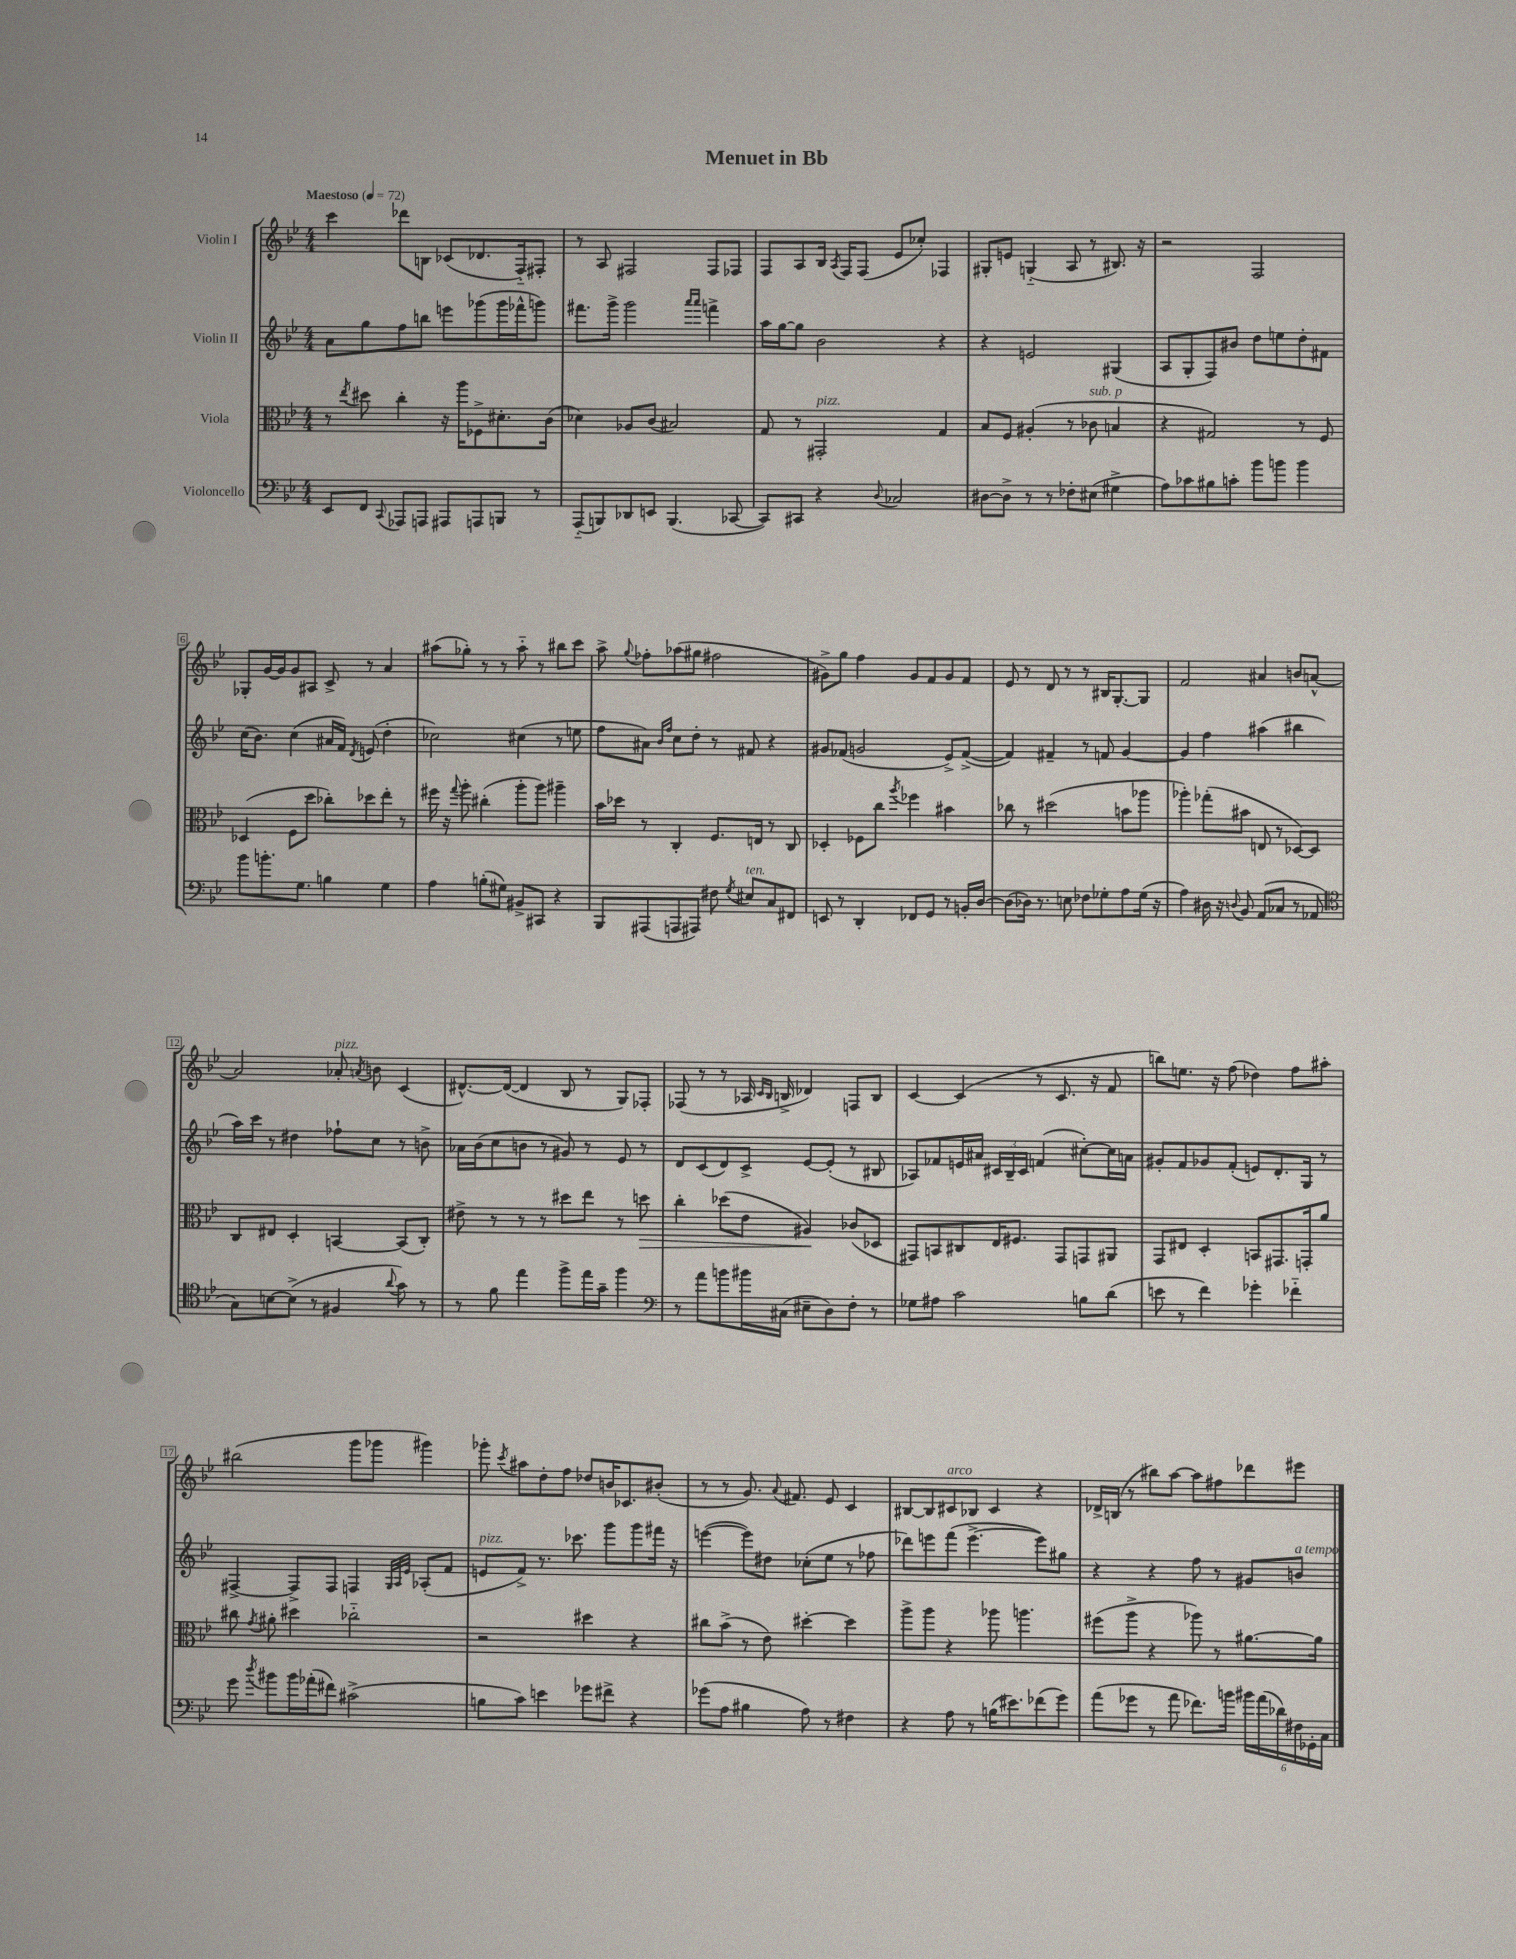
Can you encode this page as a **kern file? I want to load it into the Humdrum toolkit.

**kern	**kern	**dynam	**kern	**kern
*part4	*part3	*part3	*part2	*part1
*staff4	*staff3	*staff3	*staff2	*staff1
*I"Violoncello	*I"Viola	*	*I"Violin II	*I"Violin I
*clefF4	*clefC3	*	*clefG2	*clefG2
*k[b-e-]	*k[b-e-]	*	*k[b-e-]	*k[b-e-]
*M4/4	*M4/4	*	*M4/4	*M4/4
*MM72	*MM72	*	*MM72	*MM72
=1	=1	=1	=1	=1
!	!	!	!	!LO:TX:a:B:t=Maestoso
8EE-/L	8r	.	8a\L	4ccc\
.	8qee-/	.	.	.
8FF/J	8dd#X\	.	8gg\	.
8qqCC/	.	.	.	.
8AAA-X/L	4cc'\	.	8ff\	8ddd-X\L
8AAAn/J	.	.	8bbn\J	8Bn\J
8AAA#X/L	16r	.	8eeen\L	(8c-X/L
.	16aa\KL	.	.	.
8AAAn/	8F-X^\	.	(8ggg-X\	8.d-X/
8BBBn/J	8.d#X'\	.	16ggg-\L	.
.	.	.	16fff-X^^\J	16F/k)
8r	.	.	8gggn\J)	8F#X'/J
.	(16c\Jk	.	.	.
=2	=2	=2	=2	=2
(8AAA/L	4d-X\)	.	8.fff#X\L	8r
8BBBn/)	.	.	.	8A/
.	.	.	16ggg^\Jk	.
8DD-X/	8A-X/L	.	2ggg\	2F#X/
8EEn/J	(8c/J	.	.	.
(4.BBB/	2B#X/)	.	.	.
.	.	.	16qqaaa/LL	.
.	.	.	16qqaaa/JJ	.
.	.	.	4fffn^\	8F#/L
[8CC-X/	.	.	.	8F-X/J
=3	=3	=3	=3	=3
8CC-/L])	8G/	.	16aa\LL	8F/L
.	.	.	[16gg\J	.
8CC#X/J	8r	.	8gg\J]	8A/
!	!LO:TX:a:i:t=pizz.	!	!	!
4r	2GG#X'/	.	2b-\	16B-/Jk
.	.	.	.	8qA/
.	.	.	.	16F/KL
.	.	.	.	(8F/J
8qqD/	.	.	.	.
2C-X/	.	.	.	8e-/L
.	.	.	.	8cc-X'/J)
.	4G/	.	4r	4F-X/
=4	=4	=4	=4	=4
[8D#X\L	8B-/L	.	4r	8G#X'/L
8D#^\J]	8F/J	.	.	8en/J
8r	(4A#X'/	.	2en/	(4Gn/
8r	.	.	.	.
8F-X'\L	8r	.	.	8A/
!	!LO:TX:a:i:t=sub. p	!	!	!
(8E#X\J	8c-X\	.	.	8r
4G#X^\	4Bn/	.	(4G#X/	8.B#X/)
.	.	.	.	16r
=5	=5	=5	=5	=5
8A\L)	4r	.	8A/L	2r
8c-X\	.	.	8G'/	.
8B#X\	2G#X/)	.	8F/)	.
8cn'\J	.	.	8b#X/J	.
8b-\L	.	.	8dd\L	2F/
8bn\J	.	.	8een\	.
4b\	8r	.	8dd'\	.
.	8F/	.	8f#X\J	.
!!LO:LB:g=z
=6	=6	=6	=6	=6
8b-\L	(4D-X/	.	(16cc\KL	8G-X'/L
.	.	.	8.b-\J)	.
8.bn'\	.	.	.	[16g/L
.	.	.	.	16g/J]
.	8F\L	.	(4cc\	8g/
8.G\J	.	.	.	.
.	8dd\J	.	.	8A#X/J
4Bn\	8cc-X'\L)	.	16a#X/LL	8c^/
.	.	.	16f/JJ)	.
.	.	.	8qd/	.
.	8dd-X\	.	(8en/	8r
4G\	8ee-'\J	.	4dd'\	4a/
.	8r	.	.	.
=7	=7	=7	=7	=7
4A\	16ff#X\	.	2cc-X\)	(8aa#X\L
.	16r	.	.	.
.	8qqgg/	.	.	.
.	8aa'\	.	.	8gg-X'\J)
(8Bn'\L	(4cc#X'\	.	.	8r
8G#X\J)	.	.	.	8r
8BB#X^/L	8aa'\L	.	(4cc#X\	8aa#\
8CC#X/J	8aa\J)	.	.	8r
4r	4aa#X~\	.	8r	8bb#X\L
.	.	.	8een\	8ccc\J
=8	=8	=8	=8	=8
8BBB-/L	16b-\LL	.	8ff\L	8aa^\
.	16dd-X\JJ	.	.	.
.	.	.	.	8qqgg/
(8AAA#X/	8r	.	8a#X\J)	8ff-X'\L
.	.	.	16qqb-/LL	.
.	.	.	16qqff/JJ	.
8AAAn/	4C'/	.	8cc\L	(8aa-X\
8AAA#X/J)	.	.	8dd'\J	8gg#X\J
8F#X\	8.F/L	.	8r	2ff#X\
8qG/	.	.	.	.
!LO:TX:a:i:t=ten.	!	!	!	!
8E#X/L	.	.	8f#X/	.
.	16En/Jk	.	.	.
8C/	8r	.	4r	.
8FF#X/J	8C/	.	.	.
=9	=9	=9	=9	=9
8EEn/	4D-X'/	.	8g#X/L	8g#X^\L)
8r	.	.	(8f-X/J	8gg\J
4DD'/	8F-X\L	.	2gn/	4ff\
.	8cc\J	.	.	.
.	8qaa/	.	.	.
8FF-X/L	4ff-X\	.	.	8g#/L
8GG/J	.	.	.	8f/
8r	4b#X\	.	8e-^/L)	8g#/
16BBn'/LL	.	.	([8f-^/J	8f/J
[16D/JJ	.	.	.	.
=10	=10	=10	=10	=10
(8D\L]	8cc-X\	.	4f-/])	8e-/
16D-X\Jk)	8r	.	.	8r
8.r	.	.	.	.
.	(2dd#X\	.	4f#X~/	8d/
8En\	.	.	.	8r
8F-X\L	.	.	8r	8r
8G-X'\	.	.	8fn/	16B#X/KL
.	.	.	.	[8.G'/
8A\	8bn\L	.	[4g/	.
(16G-\Jk	8aa-X\J	.	.	8G/J]
16r	.	.	.	.
=11	=11	=11	=11	=11
4A\)	4aa-X'\)	.	4g/]	2f/
16D#X\	(8gg-X'\L	.	4ff\	.
16r	.	.	.	.
8qqDn/	.	.	.	.
8BB-/	8b#X\J	.	.	.
(8AA/L	8En/	.	(4aa#X\	4a#X/
8C-X/J	8r	.	.	.
8r	[8D-X/L)	.	4bb#X\	8bn/L
8AA-X/	8D-/J]	.	.	[8an^^/J
!!LO:LB:g=z
=12	=12	=12	=12	=12
*clefC4	*	*	*	*
8G\L)	8C/L	.	16aa\LL)	2a/]
.	.	.	16ccc\JJ	.
[8Bn\	8E#X/J	.	8r	.
(8B^\J]	4D'/	.	4dd#X\	.
8r	.	.	.	.
!	!	!	!	!LO:TX:a:i:t=pizz.
4F#X/	[4BBn/	.	8ff-X`\L	8a-X'/
.	.	.	.	8qan/
.	.	.	8cc\J	8bn\
8qqa/	.	.	.	.
8g\)	(8BB/L]	.	8r	(4c/
8r	8C'/J)	.	8bn^\	.
=13	=13	=13	=13	=13
8r	8e#X^\	.	16a-X\LL	[8.d#X^^/L)
.	.	.	(16b-\J	.
8f\	8r	.	8cc\	.
.	.	.	.	(16d#/Jk_
4ee-\	8r	.	8bn\J	4d#/]
.	8r	.	8r	.
8ff^\L	8dd#X\L	.	8g#X/)	8B-/
16ee-\L	8ee-\J	.	8r	8r
16g~\JJ	.	.	.	.
4ff\	8r	.	8e-/	8G/L)
!	!	!LO:HP:b	!	!
.	8ddn\	>	8r	8F-X'/J
=14	=14	=14	=14	=14
*clefF4	*	*	*	*
8r	4cc'\	.	8d/L	(8F-X/
8a\L	.	.	(8c/	8r
8bn\	(8dd-X\L	.	8d/)	8r
16b#X\L	8e-\J	.	8c^/J	16A-X/
.	.	.	.	16qqc/LL
.	.	.	.	16qqB-/JJ
(16C#X\JJ	.	.	.	16Bn^/
8E#X~\L	4A#X/)	.	[8e-/L	4d-X/)
8D\)	.	.	(8e-'/J]	.
8F'\J	(8c-X/L	]	8r	8Fn/L
8r	8D-X/J	.	8B#X/	8B/J
=15	=15	=15	=15	=15
8G-X\L	8GG#X/L)	.	8A-X/L)	[4c/
8A#X\J	8BBn/	.	8f-X/	.
2c\	8C#X/	.	16en/L	(4c/]
.	.	.	16a#X/JJ	.
.	16E-/K	.	24c#X/LL	.
.	.	.	24B-~/	.
.	8.F#X/J	.	.	.
.	.	.	24c#/JJ	.
.	.	.	(4fn/	8r
.	8GG#/L	.	.	8.c/
8Bn\L	8GGn/	.	[8cc#X'\L)	.
.	.	.	.	16r
(8d\J	8AA#X/J	.	16cc#\L]	8f/
.	.	.	16an\JJ	.
=16	=16	=16	=16	=16
8en\	8GG/L	.	8g#X'/L	8bbn\L)
8r	8E#X/J	.	8f/	8.een\J
4f\)	4D'/	.	8g-X/	.
.	.	.	.	16r
.	.	.	(8f'/J	(8ff\
4g-X'\	8BBn/L	.	8en/L)	4dd-X\)
.	8.GG#X/	.	8.d'/	.
4f-X\	.	.	.	8ff\L
.	16GGn'/k	.	16G/Jk	.
.	8a/J	.	8r	8aa#X'\J
!!LO:LB:g=z
=17	=17	=17	=17	=17
8g\	8cc#X\	.	[4F#X^/	(2bb#X\
8qdd/	8qg/	.	.	.
8b#X\L	8a#X'\	.	.	.
16b#\L	4dd#X\	.	8F#^/L]	.
(16a-X'\J	.	.	.	.
8f#X\J)	.	.	8F#/J	.
(2c#X^\	2cc-X\	.	4Fn/	8ggg\L
.	.	.	.	8ggg-X\J
.	.	.	32qqG/LLL	.
.	.	.	32qqA/	.
.	.	.	32qqe-/JJJ	.
.	.	.	(8A-X'/L	4ggg#X\)
.	.	.	8f/J	.
=18	=18	=18	=18	=18
!	!	!	!LO:TX:a:i:t=pizz.	!
8Bn\L	2r	.	8en/L	8ggg-X'\
.	.	.	.	8qccc/
8c\J)	.	.	8f^/J)	8aa#X\L
4en\	.	.	8.r	8dd'\
.	.	.	.	8ff\J
.	.	.	8.ccc-X\	.
8g-X\L	4dd#X\	.	.	8dd-X/L
8f#X^\J	.	.	8ggg\L	16bn/K
.	.	.	.	8.c-X/
4r	4r	.	8ggg\	.
.	.	.	16fff#X\Jk	(8b#X'/J
.	.	.	16r	.
=19	=19	=19	=19	=19
(8g-X\L	8cc#X\L	.	([4eeen\	8r
8A\J	(8b-^\J	.	.	8r
4B#X\	8r	.	8eee\L])	8.g/)
.	8e-\)	.	8dd#X\J	.
.	.	.	.	8qqa/
.	.	.	.	8.f#X/
8A\)	[4dd#X'\	.	(8cc-X'\L	.
8r	.	.	8ee-\J	8e-/
4F#X\	4dd#\]	.	8r	4c/
.	.	.	8ff-X\	.
=20	=20	=20	=20	=20
4r	8aa^\L	.	8ddd-X\L)	[8B#X/L
.	8aa\J	.	8eeen\	8B#/]
!	!	!	!	!LO:TX:a:i:t=arco
8A\	4r	.	(8fff\J	8c#X/
8r	.	.	[4.eee^\	8B-X/J
(16Bn\KL	8aa-X\	.	.	4c#/
8.e#X\)	.	.	.	.
.	4.aan\	.	.	.
(8f-X\	.	.	8eee\L])	4r
8g\J)	.	.	8gg#X\J	.
=21	=21	=21	=21	=21
(8a\L	(8ff#X\L	.	4r	16d-X^/LL
.	.	.	.	(16Bn/JJ
8g-X\J	8aa^\J	.	.	8r
8r	4r	.	4r	8bb#X\L)
8a\	.	.	.	[8aa\J
8.f-X\L)	8aa-X\)	.	8ff\	8aa\L]
.	8r	.	8r	8ff#X\
16bn\Jk	.	.	.	.
24b#X\LL	[8.a#X\L	.	8g#X/L	8ddd-X\
(24a\	.	.	.	.
24d-X\)	.	.	.	.
!	!	!	!LO:TX:a:i:t=a tempo	!
24F#X\	.	.	8bn/J	8eee#X\J
24GG-X'\	.	.	.	.
.	16a#\Jk]	.	.	.
24C\JJ	.	.	.	.
==	==	==	==	==
*-	*-	*-	*-	*-
